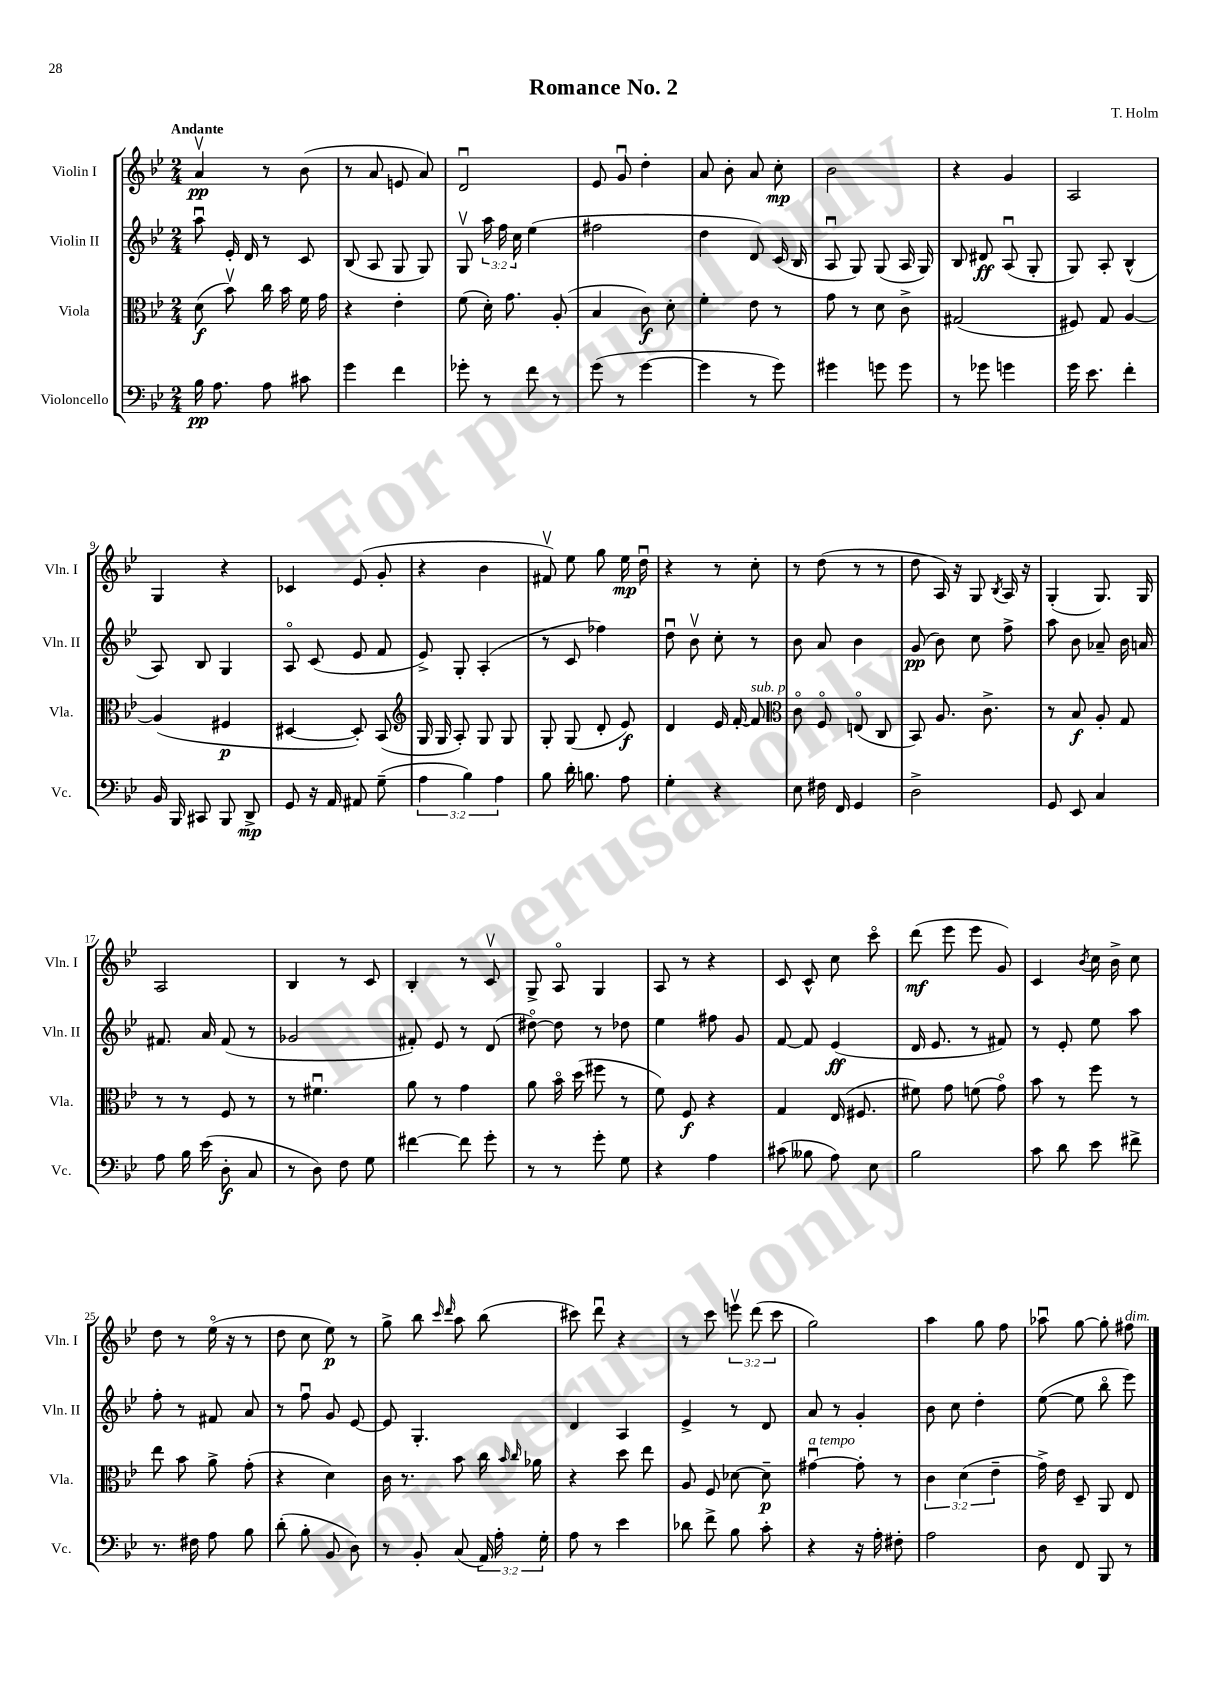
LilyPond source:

\header { title = "Romance No. 2" composer = "T. Holm" }
<<
\new StaffGroup <<
\new Staff = "s0" \with { instrumentName = "Violin I" shortInstrumentName = "Vln. I" } {
    \clef treble \key bes \major \numericTimeSignature \time 2/4 \override Staff.TupletNumber.text = #tuplet-number::calc-fraction-text \tempo "Andante"
    \autoBeamOff a'4\upbow\pp r8 bes'8( |
    r8 a'8 e'8 a'8) |
    d'2\downbow |
    ees'8 g'8\downbow d''4-. |
    a'8 bes'8-. a'8 c''8-.\mp |
    bes'2 |
    r4 g'4 |
    a2 |
    g4 r4 |
    ces'4 ees'8( g'8-. |
    r4 bes'4 |
    fis'8\upbow) ees''8 g''8 ees''16\mp d''16\downbow |
    r4 r8 c''8-. |
    r8 d''8( r8 r8 |
    d''8 a16) r16 g8 \acciaccatura { bes8 } a16 r16 |
    g4-.( g8.) g16 |
    a2 |
    bes4 r8 c'8 |
    bes4-. r8 c'8\upbow |
    g8-> a8\flageolet g4 |
    a8 r8 r4 |
    c'8 c'8-^ c''8 c'''8\flageolet |
    d'''8\mf( ees'''8 ees'''8 g'8) |
    c'4 \acciaccatura { bes'8 } c''16 bes'16-> c''8 |
    d''8 r8 ees''16\flageolet( r16 r8 |
    d''8 c''8 ees''8\p) r8 |
    g''8-> bes''8 \grace { c'''16 d'''16 } a''8 bes''8( |
    cis'''8) d'''8\downbow r4 |
    r8 c'''8 \tuplet 3/2 { e'''8\upbow d'''8( c'''8 } |
    g''2) |
    a''4 g''8 f''8 |
    aes''8\downbow g''8~ g''8-. fis''8^\markup { \italic "dim." } \bar "|." |
}
\new Staff = "s1" \with { instrumentName = "Violin II" shortInstrumentName = "Vln. II" } {
    \clef treble \key bes \major \numericTimeSignature \time 2/4 \override Staff.TupletNumber.text = #tuplet-number::calc-fraction-text
    \autoBeamOff a''8\downbow ees'16-. d'16 r8 c'8 |
    bes8( a8 g8 g8) |
    g8\upbow \tuplet 3/2 { a''16 f''16 c''16 } ees''4( |
    fis''2 |
    d''4 d'8) c'16( bes16 |
    a8\downbow g8) g8( a16 g16) |
    bes8 dis'8\ff a8\downbow( g8-. |
    g8) a8-. bes4-^( |
    a8) bes8 g4 |
    a8\flageolet c'8( ees'8 f'8 |
    ees'8->) g8-. a4-.( |
    r8 c'8 fes''4) |
    d''8\downbow bes'8\upbow c''8-. r8 |
    bes'8 a'8 bes'4 |
    g'8\pp( bes'8) c''8 f''8-> |
    a''8 bes'8 aes'8-- bes'16 a'16 |
    fis'8. a'16 fis'8( r8 |
    ges'2 |
    fis'8-.) ees'8 r8 d'8( |
    dis''8~\flageolet) dis''8 r8 des''8 |
    ees''4 fis''8 g'8 |
    f'8~ f'8 ees'4\ff( |
    d'16 ees'8. r8 fis'8) |
    r8 ees'8-. ees''8 a''8 |
    f''8-. r8 fis'8 a'8 |
    r8 f''8\downbow g'8 ees'8~ |
    ees'8 g4.-. |
    d'4 a4 |
    ees'4-> r8 d'8 |
    a'8 r8 g'4-. |
    bes'8 c''8 d''4-. |
    ees''8~( ees''8 bes''8\flageolet ees'''8) \bar "|." |
}
\new Staff = "s2" \with { instrumentName = "Viola" shortInstrumentName = "Vla." } {
    \clef alto \key bes \major \numericTimeSignature \time 2/4 \override Staff.TupletNumber.text = #tuplet-number::calc-fraction-text
    \autoBeamOff d'8\f( bes'8\upbow) c''16 bes'16 f'16 g'16 |
    r4 ees'4-. |
    f'8( d'16-.) g'8. a8-.( |
    bes4 c'8\f) d'8-. |
    f'4-. ees'8 r8 |
    g'8 r8 d'8 c'8-> |
    gis2( |
    fis8) g8 a4~ |
    a4( fis4\p |
    dis4~ dis8-.) bes,8( |
    \clef treble g16 g16 a8-.) g8 g8 |
    g8-. g8( d'8-. ees'8\f) |
    d'4 ees'16 f'16~-. f'8^\markup { \italic "sub. p" } |
    \clef alto c'8\flageolet f8\flageolet e8\flageolet( c8 |
    bes,8) a8. c'8.-> |
    r8 bes8\f a8-. g8 |
    r8 r8 f8 r8 |
    r8 fis'4.\downbow |
    a'8 r8 g'4 |
    a'8 bes'16\flageolet d''16( fis''8 r8 |
    f'8) f8\f r4 |
    g4 ees16( fis8. |
    fis'8) g'8 f'8( g'8\flageolet) |
    bes'8 r8 f''8 r8 |
    ees''8 bes'8 a'8-> g'8-.( |
    r4 d'4) |
    c'16 r8. bes'8 c''16 \grace { bes'16 c''16 } aes'16 |
    r4 d''8 ees''8 |
    a8 f8 des'8~ des'8--\p |
    gis'4~\downbow^\markup { \italic "a tempo" } gis'8-. r8 |
    \tuplet 3/2 { c'4 d'4( ees'4-- } |
    g'16->) ees'16 d8-- a,8 ees8 \bar "|." |
}
\new Staff = "s3" \with { instrumentName = "Violoncello" shortInstrumentName = "Vc." } {
    \clef bass \key bes \major \numericTimeSignature \time 2/4 \override Staff.TupletNumber.text = #tuplet-number::calc-fraction-text
    \autoBeamOff bes16\pp a8. a8 cis'8 |
    g'4 f'4 |
    ges'8-. r8 f'8 r8 |
    g'8( r8 g'4~ |
    g'4 r8 g'8) |
    gis'4 g'8 g'8 |
    r8 ges'8 g'4 |
    g'16 ees'8. f'4-. |
    bes,16 bes,,16 cis,8 bes,,8 d,8->\mp |
    g,8 r16 a,16 ais,8 g8--( |
    \tuplet 3/2 { a4 bes4) a4 } |
    bes8 d'16-. b8. a8 |
    g4-. r4 |
    ees8 fis16 f,16 g,4 |
    d2-> |
    g,8 ees,8 c4 |
    a8 bes16 ees'16( d8-.\f c8 |
    r8 d8) f8 g8 |
    fis'4~ fis'8 g'8-. |
    r8 r8 g'8-. g8 |
    r4 a4 |
    cis'8( beses8 a8) ees8 |
    bes2 |
    c'8 d'8 ees'8 fis'8-> |
    r8. fis16 a8 bes8 |
    d'8-.( bes8-. bes,8 d8) |
    r8 bes,8-. c8( \tuplet 3/2 { a,16) a16-. g16-. } |
    a8 r8 ees'4 |
    des'8 f'8-> bes8 c'8-. |
    r4 r16 a16-. fis8-. |
    a2 |
    d8 f,8 bes,,8 r8 \bar "|." |
}
>>
>>
